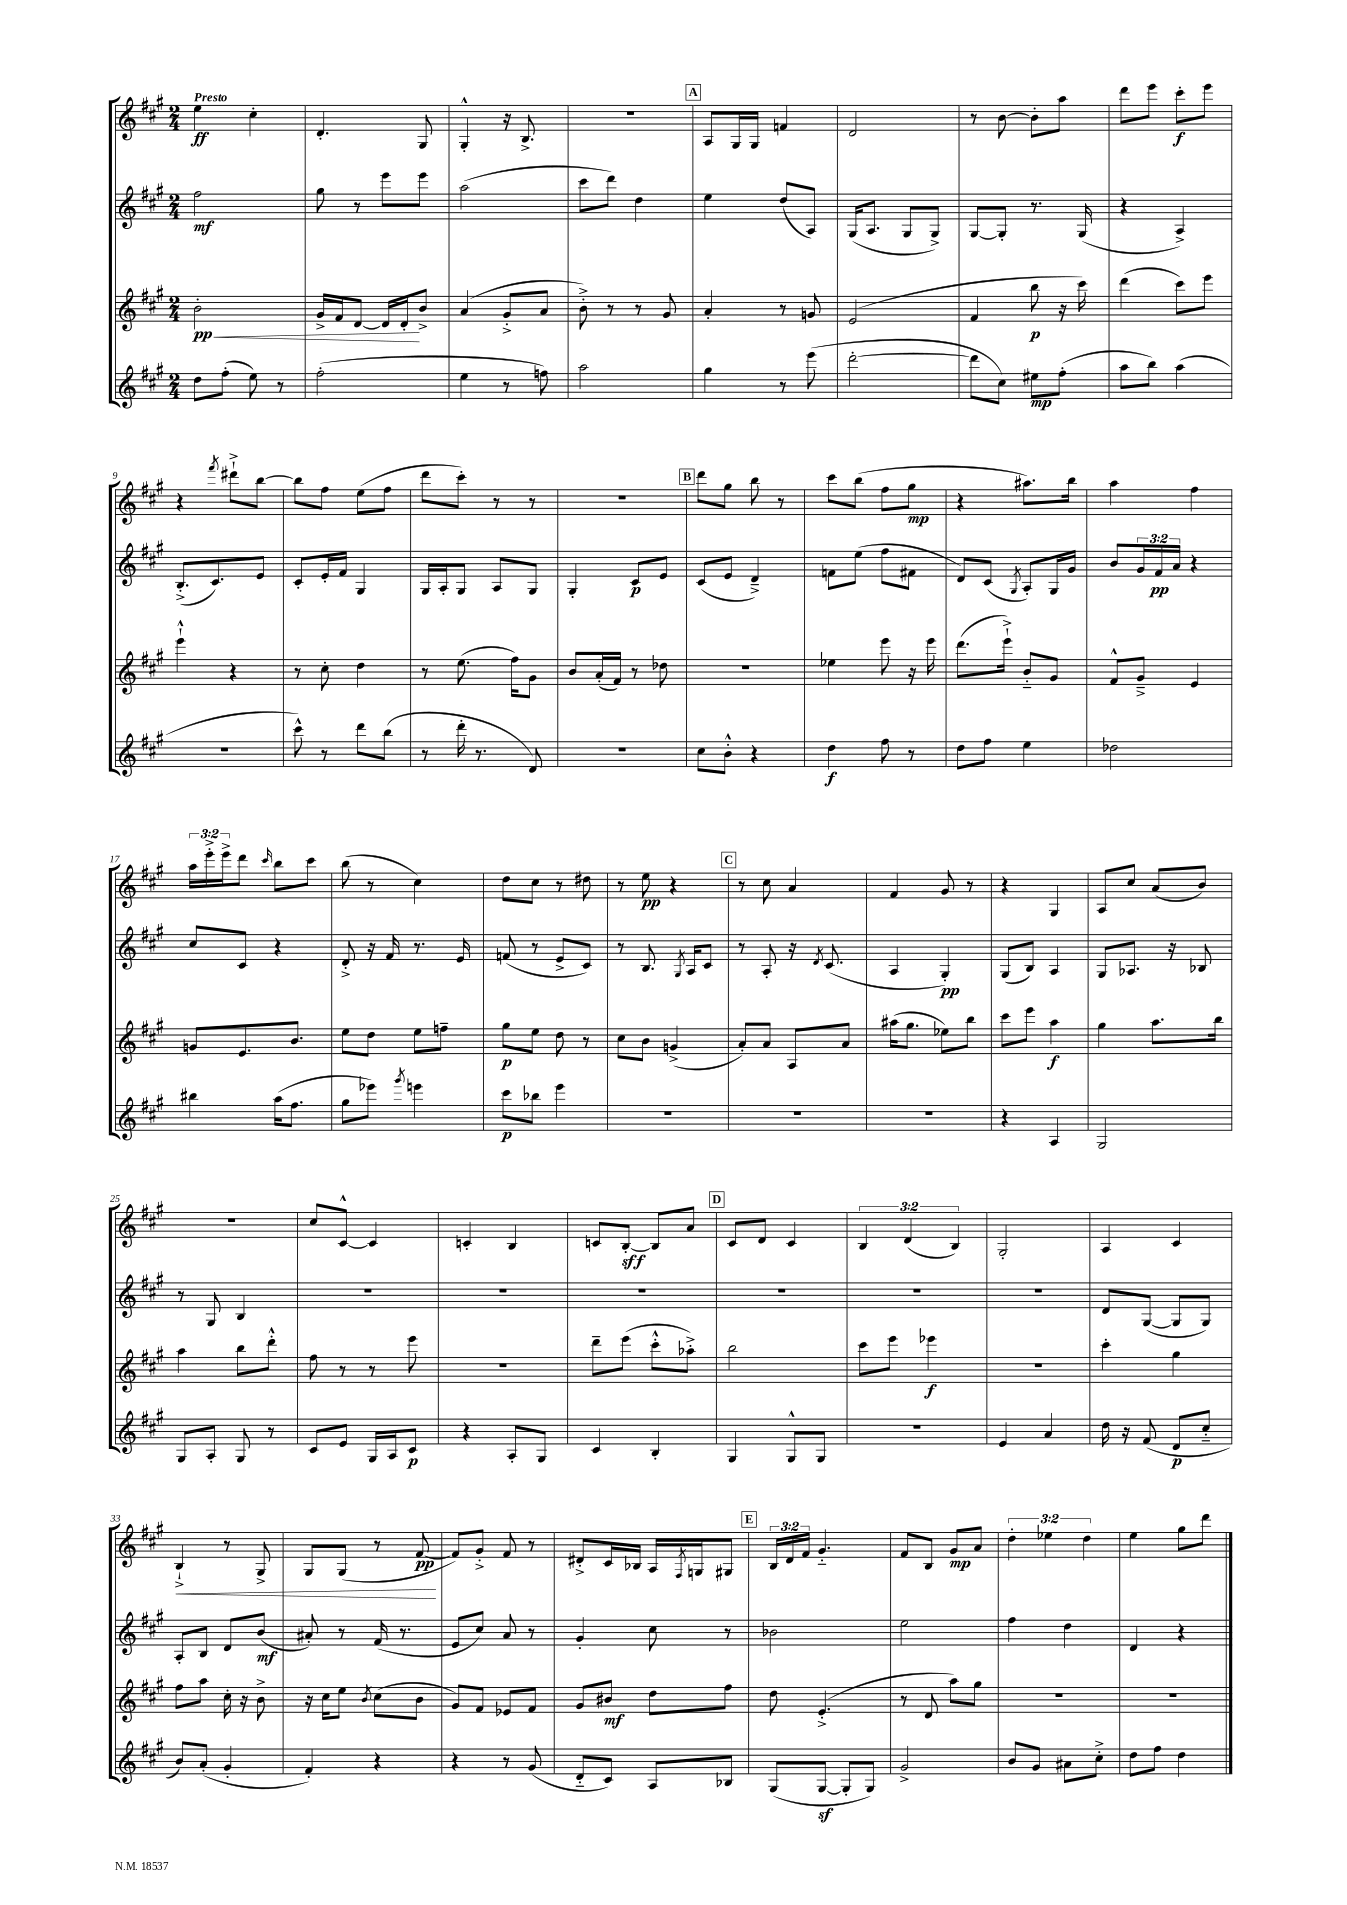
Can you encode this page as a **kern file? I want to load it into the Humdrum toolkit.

**kern	**kern	**kern	**kern
*staff4	*staff3	*staff2	*staff1
*clefG2	*clefG2	*clefG2	*clefG2
*k[f#c#g#]	*k[f#c#g#]	*k[f#c#g#]	*k[f#c#g#]
*M2/4	*M2/4	*M2/4	*M2/4
8dd	2b'	2ff#	4ee
(8ff#'	.	.	.
8ee)	.	.	4cc#'
8r	.	.	.
=	=	=	=
(2ff#'	16g#^	8gg#	4.d'
.	16f#	.	.
.	[8d	8r	.
.	16d]	8eee	.
.	16d'	.	.
.	8b^	8eee	8G#
=	=	=	=
4ee	(4a	(2aa	4G#'^^
8r	8g#'^	.	16r
.	.	.	8.B^
8ff)	8a	.	.
=	=	=	=
2aa	8b'^)	8ccc#	2r
.	8r	8ddd)	.
.	8r	4dd	.
.	8g#	.	.
=	=	=	=
4gg#	4a'	4ee	8A
.	.	.	16G#
.	.	.	16G#
8r	8r	(8dd	4f
(8eee	8g	8A)	.
=	=	=	=
[2ddd'	(2e	(16G#	2d
.	.	8.A	.
.	.	8G#	.
.	.	8G#^)	.
=	=	=	=
8ddd]	4f#	[8G#	8r
8cc#)	.	8G#']	[8b
8ee#	8bb	8.r	8b']
(8ff#'	16r	.	8aa
.	16ccc#)	(16G#	.
=	=	=	=
8aa	(4ddd	4r	8ddd
8bb)	.	.	8eee
(4aa	8ccc#)	4A^)	8ccc#'
.	8eee	.	8eee
=	=	=	=
2r	4eee`^^	(8.B'^	4r
.	.	8.c#)	.
.	.	.	8qfff#
.	4r	.	8ddd#`^
.	.	8e	[8bb
=	=	=	=
8ccc#^^)	8r	8c#'	8bb]
8r	8cc#'	16e'	8ff#
.	.	16f#	.
8ddd	4dd	4G#	(8ee
(8bb	.	.	8ff#
=	=	=	=
8r	8r	16G#	8ddd
.	.	16A'	.
16ddd'	(8.ee	8G#	8ccc#')
8.r	.	.	.
.	.	8A	8r
.	16ff#)	.	.
8d)	8g#	8G#	8r
=	=	=	=
2r	8b	4G#'	2r
.	(16a'	.	.
.	16f#)	.	.
.	8r	8c#	.
.	8dd-	8e	.
=	=	=	=
8cc#	2r	(8c#	8ddd
8b'^^	.	8e	8gg#
4r	.	4d~^)	8bb
.	.	.	8r
=	=	=	=
4dd	4ee-	8f	8ccc#
.	.	(8ee	(8bb
8ff#	8eee	8ff#	8ff#
8r	16r	8f#	8gg#
.	16eee	.	.
=	=	=	=
8dd	(8.ddd	8d)	4r
8ff#	.	(8c#	.
.	16eee`^)	.	.
.	.	8qG#	.
4ee	8b'~	8A')	8.aa#)
.	8g#	16G#	.
.	.	16g#	16bb
=	=	=	=
2dd-	8f#^^	8b	4aa
.	8g#~^	24g#	.
.	.	24f#	.
.	.	24a	.
.	4e	4r	4ff#
=	=	=	=
4bb#	8g	8cc#	24aa
.	.	.	24eee'^
.	.	.	24eee^
.	8.e	8c#	8ddd
.	.	.	16qqccc#
(16aa	.	4r	8bb
8.ff#	8.b	.	.
.	.	.	8ccc#
=	=	=	=
8gg#	8ee	8d'^	(8bb
8eee-)	8dd	16r	8r
.	.	16f#	.
8qggg#	.	.	.
4eee	8ee	8.r	4cc#)
.	8ff~	.	.
.	.	16e	.
=	=	=	=
8ccc#	8gg#	(8f	8dd
8bb-	8ee	8r	8cc#
4eee	8dd	8e^	8r
.	8r	8c#)	8dd#
=	=	=	=
2r	8cc#	8r	8r
.	8b	8.B	8ee
.	(4g^	.	4r
.	.	8qG#	.
.	.	16A	.
.	.	8c#	.
=	=	=	=
2r	8a')	8r	8r
.	8a	8A'	8cc#
.	8A	16r	4a
.	.	8qd	.
.	.	(8.c#	.
.	8a	.	.
=	=	=	=
2r	(16aa#	4A	4f#
.	8.gg#	.	.
.	8ee-)	4G#')	8g#
.	8bb	.	8r
=	=	=	=
4r	8ccc#	(8G#	4r
.	8eee	8B)	.
4A	4aa	4A	4G#
=	=	=	=
2G#	4gg#	8G#	8A
.	.	8.A-	8cc#
.	8.aa	.	(8a
.	.	16r	.
.	.	8B-	8b)
.	16bb	.	.
=	=	=	=
8G#	4aa	8r	2r
8A'	.	8G#	.
8G#	8bb	4B	.
8r	8ddd'^^	.	.
=	=	=	=
8c#	8ff#	2r	8cc#
8e	8r	.	[8c#^^
16G#	8r	.	4c#]
16A	.	.	.
8c#	8eee	.	.
=	=	=	=
4r	2r	2r	4c'
8A'	.	.	4B
8G#	.	.	.
=	=	=	=
4c#	8ddd~	2r	8c
.	(8eee	.	[8B'
4B'	8ccc#'^^	.	8B]
.	8aa-'^)	.	8a
=	=	=	=
4G#	2bb	2r	8c#
.	.	.	8d
8G#^^	.	.	4c#
8G#	.	.	.
=	=	=	=
2r	8ccc#	2r	6B
.	8eee	.	.
.	.	.	(6d
.	4eee-	.	.
.	.	.	6B)
=	=	=	=
4e	2r	2r	2G#'
4a	.	.	.
=	=	=	=
16dd	4ccc#'	8d	4A
16r	.	.	.
(8f#	.	([8G#	.
8d	4gg#	8G#]	4c#
8cc#'~	.	8G#)	.
=	=	=	=
8b)	8ff#	8A'	4B`^
(8a'	8aa	8B	.
4g#'	16cc#'	8d	8r
.	16r	.	.
.	8b^	(8b	8G#^
=	=	=	=
4f#')	16r	8a#')	8G#
.	16cc#	.	.
.	8ee	8r	(8G#
.	8qb	.	.
4r	(8cc#	(16f#	8r
.	.	8.r	.
.	8b	.	[8f#
=	=	=	=
4r	8g#)	8e	8f#])
.	8f#	8cc#)	8g#'^
8r	8e-	8a	8f#
(8g#	8f#	8r	8r
=	=	=	=
8d'~	8g#	4g#'	8d#'^
8c#)	8b#	.	16c#
.	.	.	16B-
8A	8dd	8cc#	16A
.	.	.	8qF#
.	.	.	16G
8B-	8ff#	8r	8G#
=	=	=	=
(8G#	8dd	2b-	24B
.	.	.	24d
.	.	.	24f#
[8G#	(4.e'^	.	4.g#'~
8G#']	.	.	.
8G#)	.	.	.
=	=	=	=
2g#^	8r	2ee	8f#
.	8d	.	8B
.	8aa)	.	8g#
.	8gg#	.	8a
=	=	=	=
8b	2r	4ff#	6dd'
8g#	.	.	.
.	.	.	6ee-
8a#	.	4dd	.
.	.	.	6dd
8cc#'^	.	.	.
=	=	=	=
8dd	2r	4d	4ee
8ff#	.	.	.
4dd	.	4r	8gg#
.	.	.	8ddd
==	==	==	==
*-	*-	*-	*-
